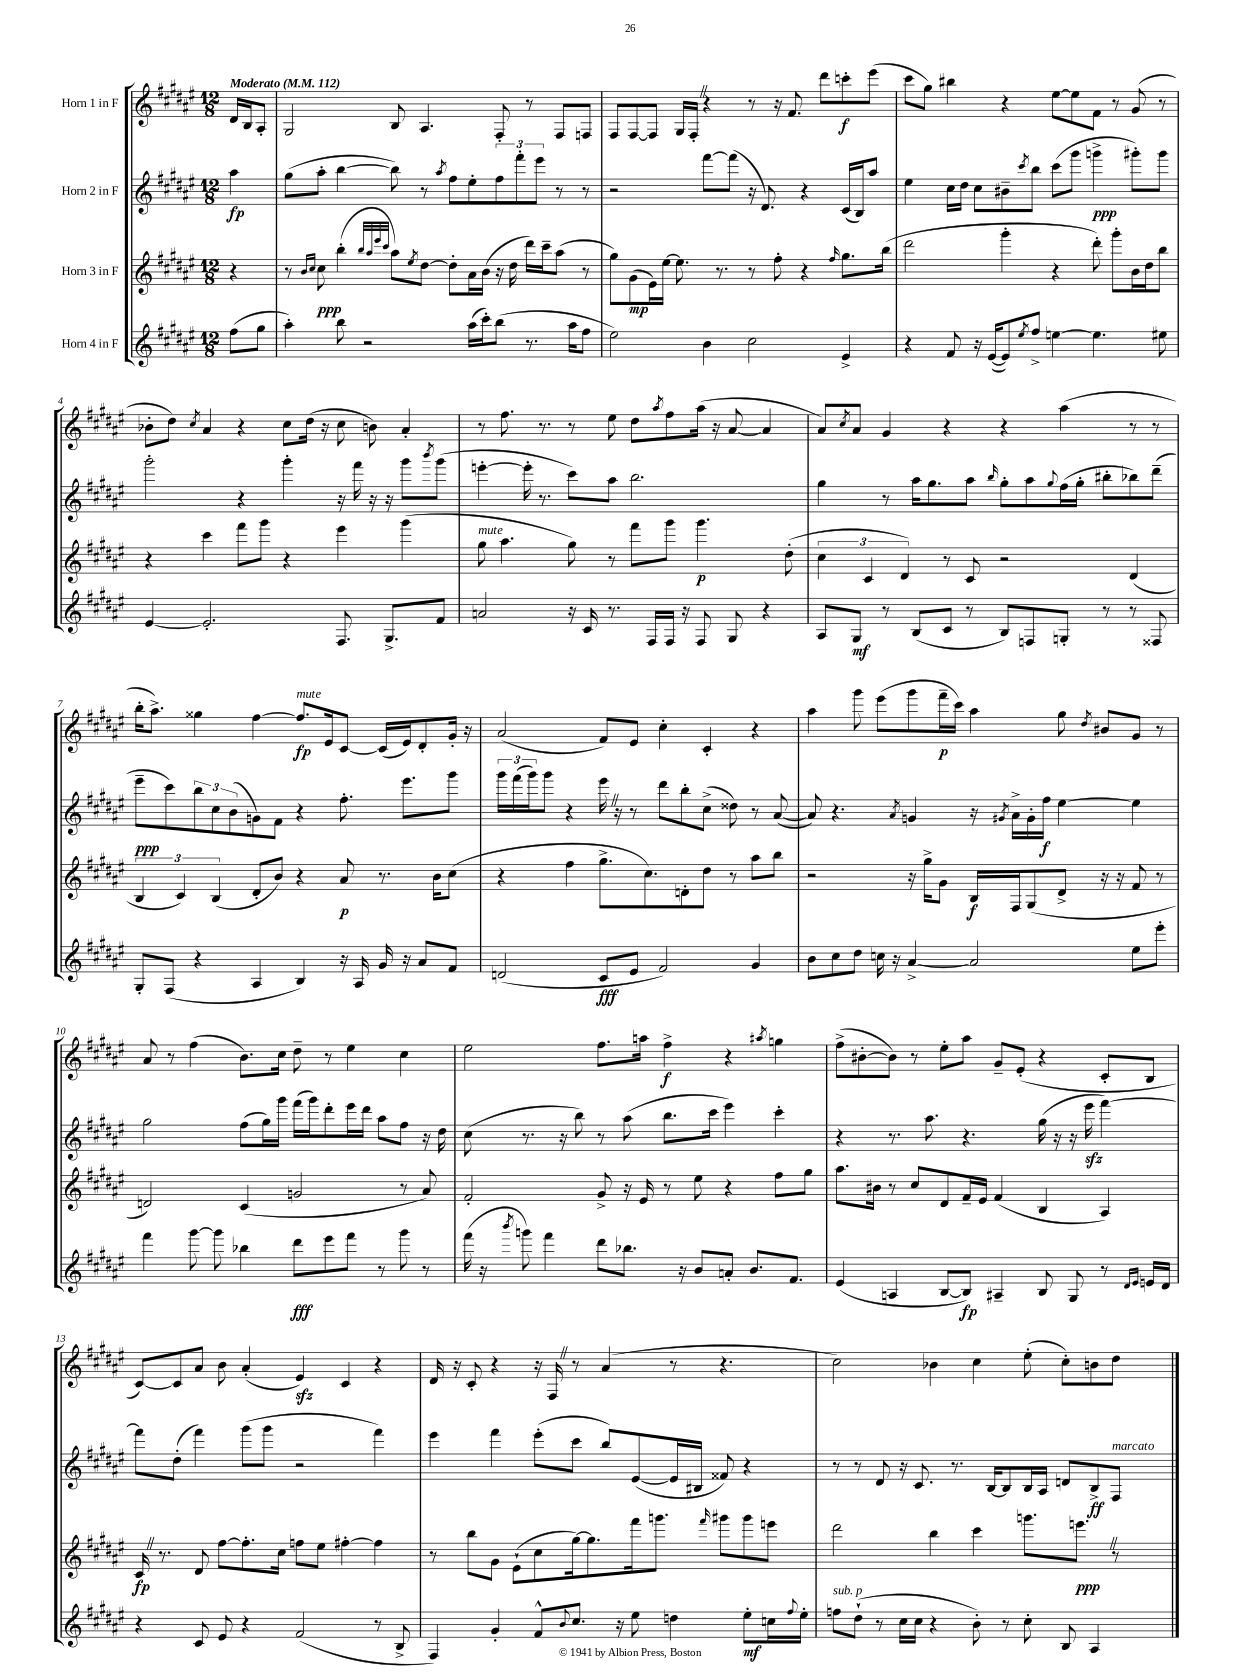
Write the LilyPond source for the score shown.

<<
\new StaffGroup <<
\new Staff = "s0" \with { instrumentName = "Horn 1 in F" } {
    \clef treble \key fis \major \numericTimeSignature \time 12/8 \partial 4 \tempo "Moderato" 4 = 112
    dis'16 b16 ais8-. |
    gis2 b8 ais4. fis8-. r8 fis8 f8 |
    fis8 fis8~ fis8 gis16 fis16-. \once \override BreathingSign.text = \markup { \musicglyph "scripts.caesura.straight" } \breathe r4 r8 r16 fis'8. dis'''8 c'''8-.\f eis'''8( |
    cis'''8 gis''8) bis''4 r4 eis''8~ eis''8 fis'8 r8 gis'8( r8 |
    bes'8-. dis''8) \acciaccatura { cis''8 } ais'4 r4 cis''8 dis''16( r16 cis''8 b'8) ais'4-. |
    r8 fis''8. r8. r8 eis''8 dis''8 \acciaccatura { ais''8 } fis''8 ais''16( r16 ais'8~ ais'4 |
    ais'8) \acciaccatura { cis''8 } ais'8 gis'4 r4 r4 ais''4( r8 r8 |
    b''16-. ais''8.->) gisis''4 fis''4~ fis''8.\fp^\markup { \italic "mute" } eis'16 cis'8~ cis'16( eis'16) dis'8-. gis'16-. r16 |
    ais'2( fis'8) eis'8 cis''4-. cis'4-. r4 |
    ais''4 gis'''8 eis'''8( gis'''8 fis'''16--\p cis'''16) ais''4 gis''8 \acciaccatura { dis''8 } bis'8 gis'8 r8 |
    ais'8 r8 fis''4( b'8.) cis''16 dis''8-- r8 eis''4 cis''4 |
    eis''2 fis''8. a''16 fis''4->\f r4 \acciaccatura { ais''8 } g''4 |
    fis''8->( bis'8~-. bis'8) r8 eis''8-. ais''8 gis'8-- eis'8-.( r4 cis'8-. b8 |
    cis'8~) cis'8 ais'8 b'8 ais'4-.( eis'4\sfz) cis'4 r4 |
    dis'16 r16 cis'8-. r4 r16 fis16 \once \override BreathingSign.text = \markup { \musicglyph "scripts.caesura.straight" } \breathe r8 ais'4( r8 r4. |
    cis''2) bes'4 cis''4 eis''8-.( cis''8-.) b'8 dis''8 \bar "|." |
}
\new Staff = "s1" \with { instrumentName = "Horn 2 in F" } {
    \clef treble \key fis \major \numericTimeSignature \time 12/8 \partial 4
    ais''4\fp |
    gis''8( ais''8-. b''4~ b''8) r8 \acciaccatura { ais''8 } fis''8 eis''8-. \tuplet 3/2 { fis''8 fis'''8-. eis'''8 } r8 r8 |
    r2 fis'''8~ fis'''8( r16 dis'8.) r4 cis'16( b16) ais''8 |
    eis''4 cis''16 dis''16 cis''8 bis'8-- \acciaccatura { cis'''8 } b''8 cis'''8( gis'''8 g'''4->\ppp gis'''8-.) gis'''8 |
    gis'''2-. r4 gis'''4-. r16 fis'''16 r16 r16 gis'''8 \acciaccatura { b'''8 } gis'''8( |
    e'''4~-. e'''16-. r8. cis'''8) ais''8 b''2. |
    gis''4 r8 ais''16 gis''8. ais''8 \grace { b''16 } gis''8-. ais''8 \appoggiatura { gis''8 } fis''16( gis''16-. bis''8-. bes''8) dis'''8--( |
    eis'''8--\ppp cis'''8) \tuplet 3/2 { b''8 cis''8 b'8( } g'8) fis'8 r4 fis''8.-. eis'''8. gis'''8 |
    \tuplet 3/2 { gis'''16 fis'''16( gis'''16) } gis'''8 r4 eis'''16 \once \override BreathingSign.text = \markup { \musicglyph "scripts.caesura.straight" } \breathe r16 r8 dis'''8 b''8-. cis''8->( disis''8) r8 ais'8~( |
    ais'8) r4. \acciaccatura { ais'8 } g'4 r16 \acciaccatura { gis'8 } ais'16-> gis'16-. fis''16\f eis''4~ eis''4 |
    gis''2 fis''8( gis''16) gis'''16 fis'''16( gis'''16) dis'''8-. eis'''16 dis'''16 ais''8 fis''8 r16 dis''16 |
    cis''8( r8. r16 b''8) r8 ais''8( b''8. cis'''16 eis'''4) cis'''4-. |
    r4 r8. ais''8. r4. gis''16( r16 r16 eis'''16\sfz fis'''4~) |
    fis'''8 dis''8-.( fis'''4) gis'''8( gis'''8 r2 fis'''4) |
    eis'''4 fis'''4 eis'''8-.( cis'''8 b''8) eis'8~( eis'16 bis16 fisis'8) r4 |
    r8 r8 dis'8 r16 cis'8. r8. b16~ b8 b16 ais16 d'8 b8->\ff fis8^\markup { \italic "marcato" } \bar "|." |
}
\new Staff = "s2" \with { instrumentName = "Horn 3 in F" } {
    \clef treble \key fis \major \numericTimeSignature \time 12/8 \partial 4
    r4 |
    r8 \grace { b'16 cis''16 } cis''8\ppp b''4-.( \grace { b''32 ais''32 eis'''32 cis'''32 } ais''8) \acciaccatura { eis''8 } dis''8~ dis''8-. ais'16 b'16( r16 dis''16 dis'''16) cis'''16-- ais''8( r8 |
    gis''8) gis'8\mp( eis'16) eis''16~ eis''8. r8. r8 fis''8-. r4 \grace { fis''16 } gis''8. b''16( |
    dis'''2 gis'''4-. r4 dis'''8-.) gis'''8-. b'16 dis''16 b''8 |
    r4 cis'''4 fis'''8 gis'''8 r4 eis'''4 gis'''4( |
    gis''8^\markup { \italic "mute" } ais''4. gis''8) r8 fis'''8 gis'''8 gis'''4.\p dis''8-.( |
    \tuplet 3/2 { cis''4 cis'4 dis'4) } r8 cis'8 r2 dis'4( |
    \tuplet 3/2 { b4 cis'4) b4( } dis'8-. b'8) r4 ais'8\p r8. b'16 cis''8( |
    r4 fis''4 gis''8.-> cis''8.) d'8-. dis''8 r8 ais''8 b''8 |
    r2 r16 gis''16-> gis'8 b16\f fis16 gis8( dis'8-> r16 r16 fis'8 r8 |
    d'2) cis'4( g'2 r8 ais'8) |
    fis'2-. gis'8-> r16 eis'16 r8 eis''8 r4 fis''8 gis''8 |
    ais''8. bis'16 r8 cis''8 dis'8 fis'16-- eis'16 fis'4( b4 ais4) |
    cis'16\fp \once \override BreathingSign.text = \markup { \musicglyph "scripts.caesura.straight" } \breathe r8. dis'8 fis''8~ fis''8.-. cis''16 f''8 eis''8 fis''4~-. fis''4 |
    r8 b''8 gis'8 eis'8-!( cis''8 gis''16~) gis''8. fis'''16 g'''8. \grace { fis'''16 } gis'''8 gis'''8 e'''8 |
    dis'''2 b''4 cis'''4 g'''8. e'''8.\ppp \once \override BreathingSign.text = \markup { \musicglyph "scripts.caesura.straight" } \breathe r8 \bar "|." |
}
\new Staff = "s3" \with { instrumentName = "Horn 4 in F" } {
    \clef treble \key fis \major \numericTimeSignature \time 12/8 \partial 4
    fis''8( gis''8 |
    ais''4-.) b''8 r2 ais''16( cis'''16-.) b''8( r8. ais''16 fis''8 |
    eis''2) b'4 cis''2 eis'4-> |
    r4 fis'8 r16 eis'16~( eis'8) \acciaccatura { eis''8 } fis''8-> e''4~ e''4. eis''8 |
    eis'4~ eis'2.-. fis8. gis8.-> fis'8 |
    a'2 r16 cis'16 r8. fis16 fis16 r16 fis8 gis8 r4 |
    ais8 gis8\mf r8 b8( cis'8 r8 b8) f8 g8-. r8 r8 fisis8 |
    gis8-. fis8( r4 ais4 b4) r16 ais16 gis'16 r16 ais'8 fis'8 |
    d'2( cis'8\fff eis'8 fis'2) gis'4 |
    b'8 cis''8 dis''8 c''16 r16 ais'4~-> ais'2 eis''8 eis'''8-. |
    fis'''4 gis'''8~ gis'''8 bes''4 dis'''8\fff eis'''8 fis'''8 r8 gis'''8 r8 |
    fis'''16( r16 \acciaccatura { b'''8 } g'''8) fis'''4 dis'''8 bes''8. r16 b'8 a'8-. b'8. fis'8. |
    eis'4( a4 b8~ b8\fp) ais4-- b8 gis8 r8 \grace { dis'16 eis'16 } e'16 dis'16 |
    r4 cis'8 eis'8 r4 fis'2( r8 b8-> |
    fis4) gis'4-. fis'8-^ \appoggiatura { b'8 } cis''8. r16 eis''8 d''4 eis''8-.\mf c''16 \appoggiatura { fis''8 } eis''16-. |
    f''8^\markup { \italic "sub. p" } dis''8-!( r8 cis''16 cis''16 r4 b'8-.) r8 cis''8-. b8 ais4 \bar "|." |
}
>>
>>
